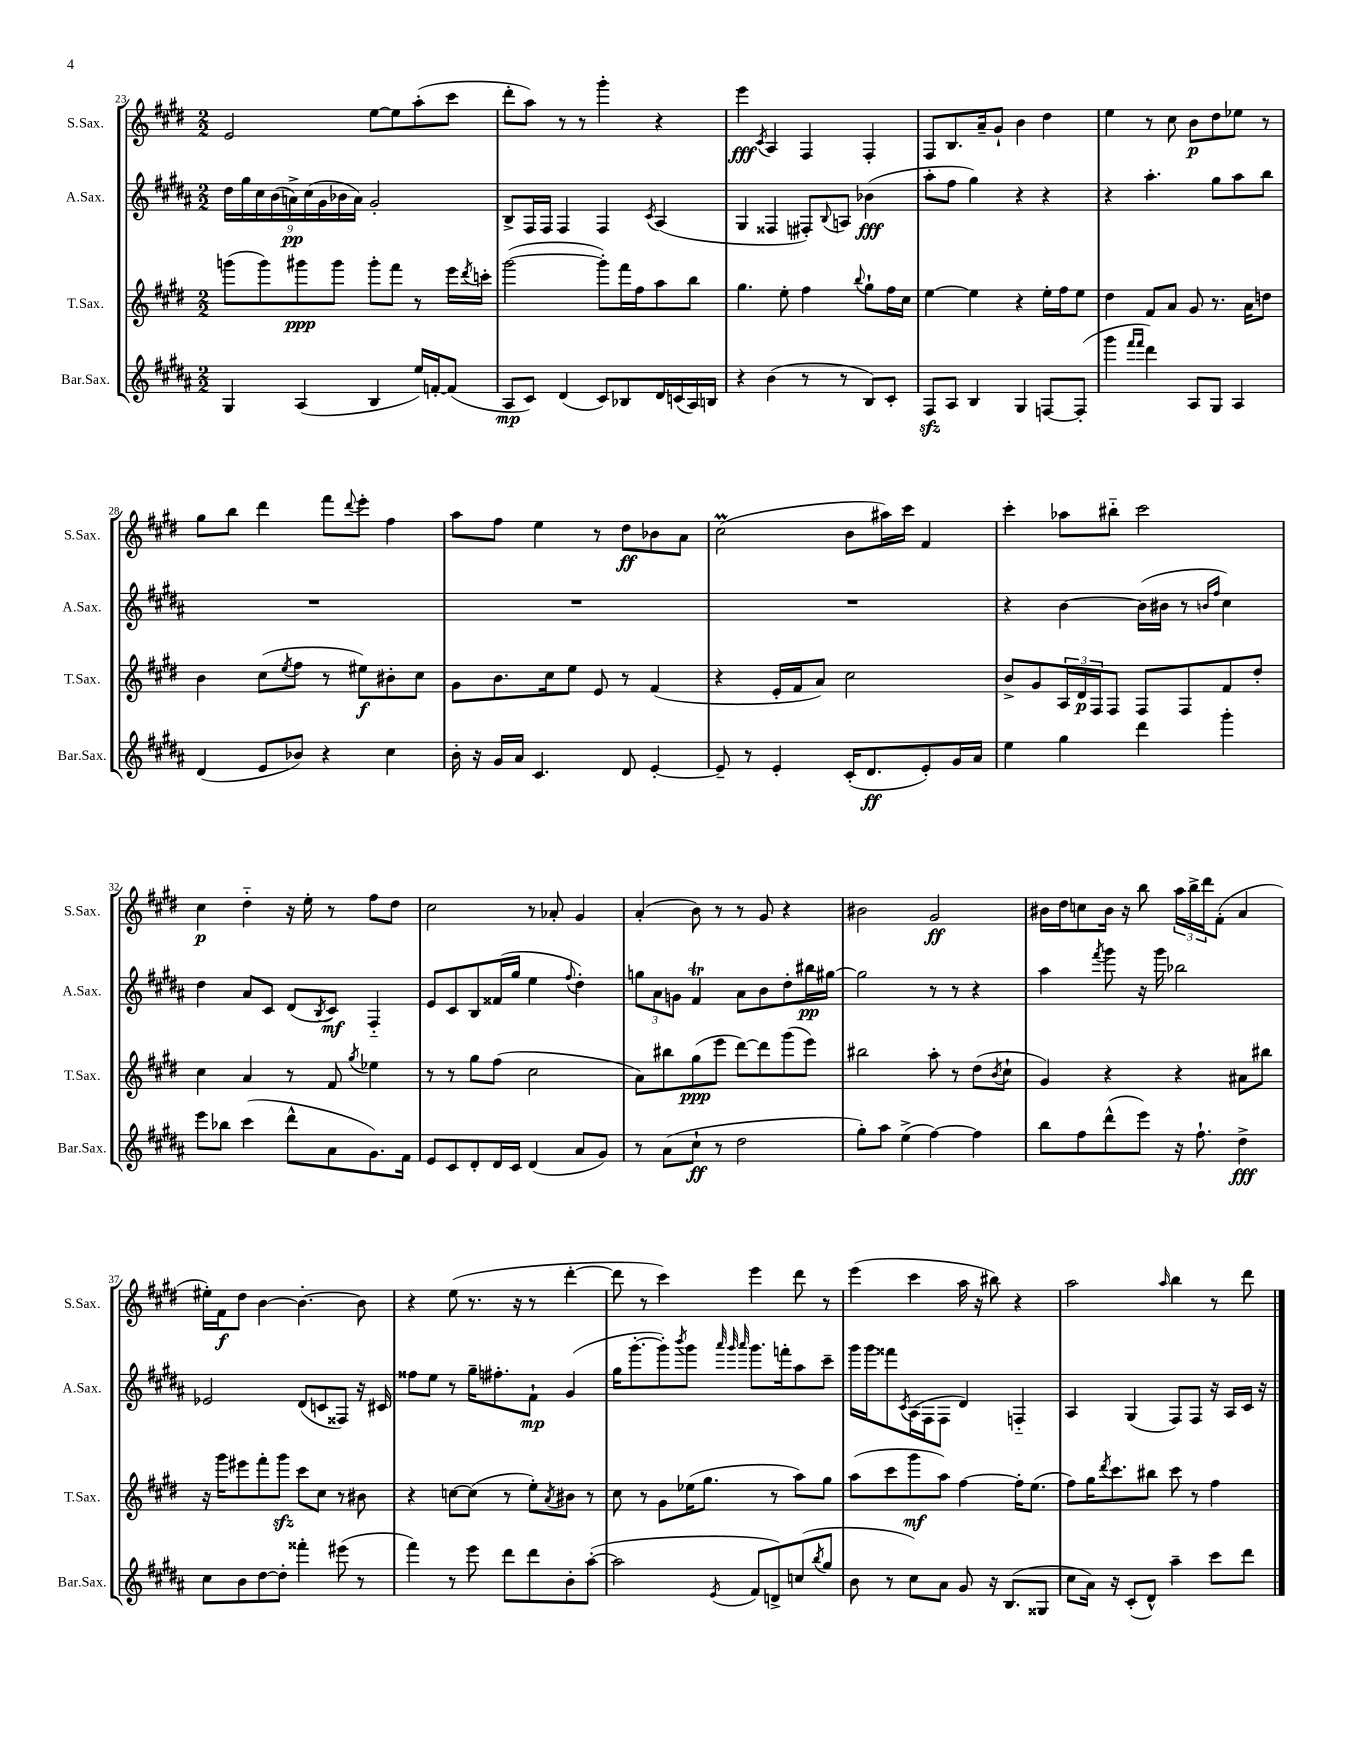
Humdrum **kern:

**kern	**kern	**kern	**kern
*staff4	*staff3	*staff2	*staff1
*clefG2	*clefG2	*clefG2	*clefG2
*k[f#c#g#d#a#]	*k[f#c#g#d#]	*k[f#c#g#d#a#]	*k[f#c#g#d#]
*M2/2	*M2/2	*M2/2	*M2/2
4G#/	(8ggg\L	18dd#\LL	2e/
.	.	18gg#\	.
.	.	18cc#\	.
.	8ggg\)	.	.
.	.	(18b\	.
.	.	18a^\)	.
(4A#/	8ggg#\	.	.
.	.	(18cc#\	.
.	.	18g#\	.
.	8ggg#\J	.	.
.	.	18b-\	.
.	.	18a\JJ)	.
4B/	8ggg#'\L	2g#'/	[8ee\L
.	8fff#\J	.	8ee\]
16ee/LL)	8r	.	(8aa'\
[16f'/J	.	.	.
(8f/]J	16eee\LL	.	8ccc#\J
.	8qddd#/	.	.
.	16ccc'\JJ	.	.
=	=	=	=
8A#/L	([2ggg#\	8B^/L	8ddd#'\L
8c#/J)	.	16F#/L	8aa\J)
.	.	16F#/JJ	.
(4d#/	.	4F#/	8r
.	.	.	8r
8c#/L)	8ggg#'\]L)	4F#/	4ggg#'\
8B-/	16fff#\L	.	.
.	16ff#\J	.	.
.	.	8qc#/	.
16d#/L	8aa\	(4A#/	4r
(16c/	.	.	.
16A#/)	8bb\J	.	.
16B/JJ	.	.	.
=	=	=	=
4r	4.gg#\	4G#/	4eee\
.	.	.	8qc#/
(4b\	.	4F##/	4A/
.	8ee'\	.	.
8r	4ff#\	8F#'/L)	4F#/
.	.	8qqB/	.
8r	.	8A/J	.
.	8qqbb/	.	.
8B/L)	8gg#`\L	(4b-\	4F#'/
8c#'/J	16ff#\L	.	.
.	16cc#\JJ	.	.
=	=	=	=
8F#/L	[4ee\	8aa#'\L	8F#/L
8A#/J	.	8ff#\J	8.B/
4B/	4ee\]	4gg#\)	.
.	.	.	16a~/k
.	.	.	8g#`/J
4G#/	4r	4r	4b\
[8F/L	16ee'\LL	4r	4dd#\
.	16ff#\J	.	.
(8F'/]J	8ee\J	.	.
=	=	=	=
4ggg#\	4dd#\	4r	4ee\
16qqfff#/LL	.	.	.
16qqfff#/JJ	.	.	.
4ddd#\)	8f#/L	4.aa#'\	8r
.	8a/J	.	8cc#\
8A#/L	8g#/	.	8b\L
8G#/J	8.r	8gg#\L	8dd#\
4A#/	.	8aa#\	8ee-\J
.	16a\LK	.	.
.	8dd\J	8bb\J	8r
=	=	=	=
(4d#/	4b\	1r	8gg#\L
.	.	.	8bb\J
8e/L	(8cc#\L	.	4ddd#\
.	8qee/	.	.
8b-/J)	8ff#\J	.	.
4r	8r	.	8fff#\L
.	.	.	8qqddd#/
.	8ee#\L)	.	8eee'\J
4cc#\	8b#'\	.	4ff#\
.	8cc#\J	.	.
=	=	=	=
16b'\	8g#\L	1r	8aa\L
16r	.	.	.
16g#/LL	8.b\	.	8ff#\J
16a#/JJ	.	.	.
4.c#/	.	.	4ee\
.	16cc#\k	.	.
.	8ee\J	.	.
.	8e/	.	8r
8d#/	8r	.	8dd#\L
[4e'/	(4f#/	.	8b-\
.	.	.	8a\J
=	=	=	=
8e~/]	4r	1r	(2cc#\
8r	.	.	.
4e'/	16e'/LL	.	.
.	16f#/J	.	.
.	8a/J)	.	.
(16c#'/LK	2cc#\	.	8b\L
8.d#/	.	.	.
.	.	.	16aa#\L)
.	.	.	16ccc#\JJ
8e'/)	.	.	4f#/
16g#/L	.	.	.
16a#/JJ	.	.	.
=	=	=	=
4ee\	8b^/L	4r	4ccc#'\
.	8g#/	.	.
4gg#\	24A/L	[4b\	8aa-\L
.	24d#/	.	.
.	24F#/J	.	.
.	8F#/J	.	8bb#'~\J
4ddd#\	8F#/L	(16b\]LL	2ccc#\
.	.	16b#\JJ	.
.	8F#/	8r	.
.	.	16qqb/LL	.
.	.	16qqff#/JJ	.
4ggg#'\	8f#/	4cc#\)	.
.	8dd#'/J	.	.
=	=	=	=
8eee\L	4cc#\	4dd#\	4cc#\
8bb-\J	.	.	.
(4ccc#\	4a/	8a#/L	4dd#'~\
.	.	8c#/J	.
8ddd#^^\L	8r	(8d#/L	16r
.	.	.	16ee'\
.	.	8qB/	.
8a#\	8f#/	8c#/J)	8r
.	8qgg#/	.	.
8.g#\)	4ee-\	4F#'~/	8ff#\L
.	.	.	8dd#\J
16f#\Jk	.	.	.
=	=	=	=
8e/L	8r	8e/L	2cc#\
8c#/	8r	8c#/	.
8d#'/	8gg#\L	8B/	.
16d#/L	(8ff#\J	(16f##/L	.
16c#/JJ	.	16gg#/JJ	.
(4d#/	2cc#\	4ee\	8r
.	.	.	8a-'/
.	.	8qqff#/	.
8a#/L	.	4dd#'\)	4g#/
8g#/J)	.	.	.
=	=	=	=
8r	8a\L)	12gg\L	(4a'/
.	.	12a#\	.
(8a#\L	8bb#\	.	.
.	.	12g\J	.
8cc#`\J	(8gg#\	4f#/	8b\)
8r	8eee\J	.	8r
2dd#\	[8ddd#\L)	8a#\L	8r
.	8ddd#\]	8b\	8g#/
.	(8ggg#\	8dd#'\	4r
.	8eee\J)	16bb#\L	.
.	.	[16gg#\JJ	.
=	=	=	=
8gg#'\L)	2bb#\	2gg#\]	2b#\
8aa#\J	.	.	.
(4ee^\	.	.	.
[4ff#\)	8aa'\	8r	2g#/
.	8r	8r	.
4ff#\]	(8dd#\L	4r	.
.	8qb/	.	.
.	8cc#`\J	.	.
=	=	=	=
8bb\L	4g#/)	4aa#\	16b#\LL
.	.	.	16dd#\J
8ff#\	.	.	8cc\
.	.	8qfff#/	.
(8ddd#^^\	4r	8ggg#\	16b#\Jk
.	.	.	16r
8eee\J)	.	16r	8bb\
.	.	16ggg#\	.
16r	4r	2bb-\	24aa\LL
.	.	.	24bb^\
8.ff#`\	.	.	.
.	.	.	24ddd#\J
.	.	.	(8f#'\J
4dd#^\	8a#\L	.	4a/
.	8bb#\J	.	.
=	=	=	=
8cc#\L	16r	2e-/	16ee#'\LL)
.	16ggg#\LK	.	16f#\J
8b\	8eee#\	.	8dd#\J
[8dd#\	8fff#'\	.	[4b\
8dd#'\]J	8ggg#\J	.	.
4fff##'\	8ccc#\L	(8d#/L	4.b'\_
.	8cc#\J	8c/	.
(8eee#\	8r	8F##/J)	.
8r	8b#\	16r	8b\]
.	.	16c#/	.
=	=	=	=
4fff#\)	4r	8ff##\L	4r
.	.	8ee\J	.
8r	[8cc\L	8r	(8ee\
8eee\	(8cc\]J	16gg#~\LK	8.r
.	.	8.ff#'\	.
8ddd#\L	8r	.	.
.	.	.	16r
8ddd#\	8ee'\L)	8f#`\J	8r
.	8qa/	.	.
8b'\	8b#\J	(4g#/	[4ddd#'\
([8aa#'\J	8r	.	.
=	=	=	=
2aa#\]	8cc#\	16gg#\LK	8ddd#\]
.	.	[8.ggg#'\	.
.	8r	.	8r
.	8g#\L	8ggg#'\])	4ccc#\)
.	.	8qbbb/	.
.	(16ee-\K	8ggg#\J	.
.	8.gg#\J	.	.
.	.	32qqaaa#/	.
.	.	32qqggg#/	.
8qe/	.	32qqaaa#/	.
8f#/L	.	8.ggg#\L	4eee\
8d^/)	8r	.	.
.	.	16fff'\k	.
(8cc/	8aa\L)	8aa#\	8ddd#\
8qbb/	.	.	.
8gg#/J	8gg#\J	8ccc#~\J	8r
=	=	=	=
8b\	(8aa\L	16ggg#\LL	(4eee\
.	.	16ggg#\J	.
8r	8ccc#\	8fff##\	.
.	.	8qc#/	.
8cc#\L)	8ggg#\	(16A#\L	4ccc#\
.	.	16F#\J	.
8a#\J	8aa\J)	8F#\J	.
8g#/	[4ff#\	4d#/)	16aa\
.	.	.	16r
16r	.	.	8bb#\)
(8.B/L	.	.	.
.	16ff#'\]LK	4F'~/	4r
.	(8.ee\J	.	.
8G##/J	.	.	.
=	=	=	=
8cc#\L	8ff#\L)	4A#/	2aa\
16a#\Jk)	16gg#\K	.	.
.	8qddd#/	.	.
16r	8.ccc#\	.	.
(8c#'/L	.	(4G#/	.
8d#^^/J)	8bb#\J	.	.
.	.	.	16qqaa/
4aa#~\	8ccc#\	8F#/L)	4bb\
.	8r	8F#/J	.
8ccc#\L	4ff#\	16r	8r
.	.	16A#/LL	.
8ddd#\J	.	16c#/JJ	8ddd#\
.	.	16r	.
==	==	==	==
*-	*-	*-	*-
